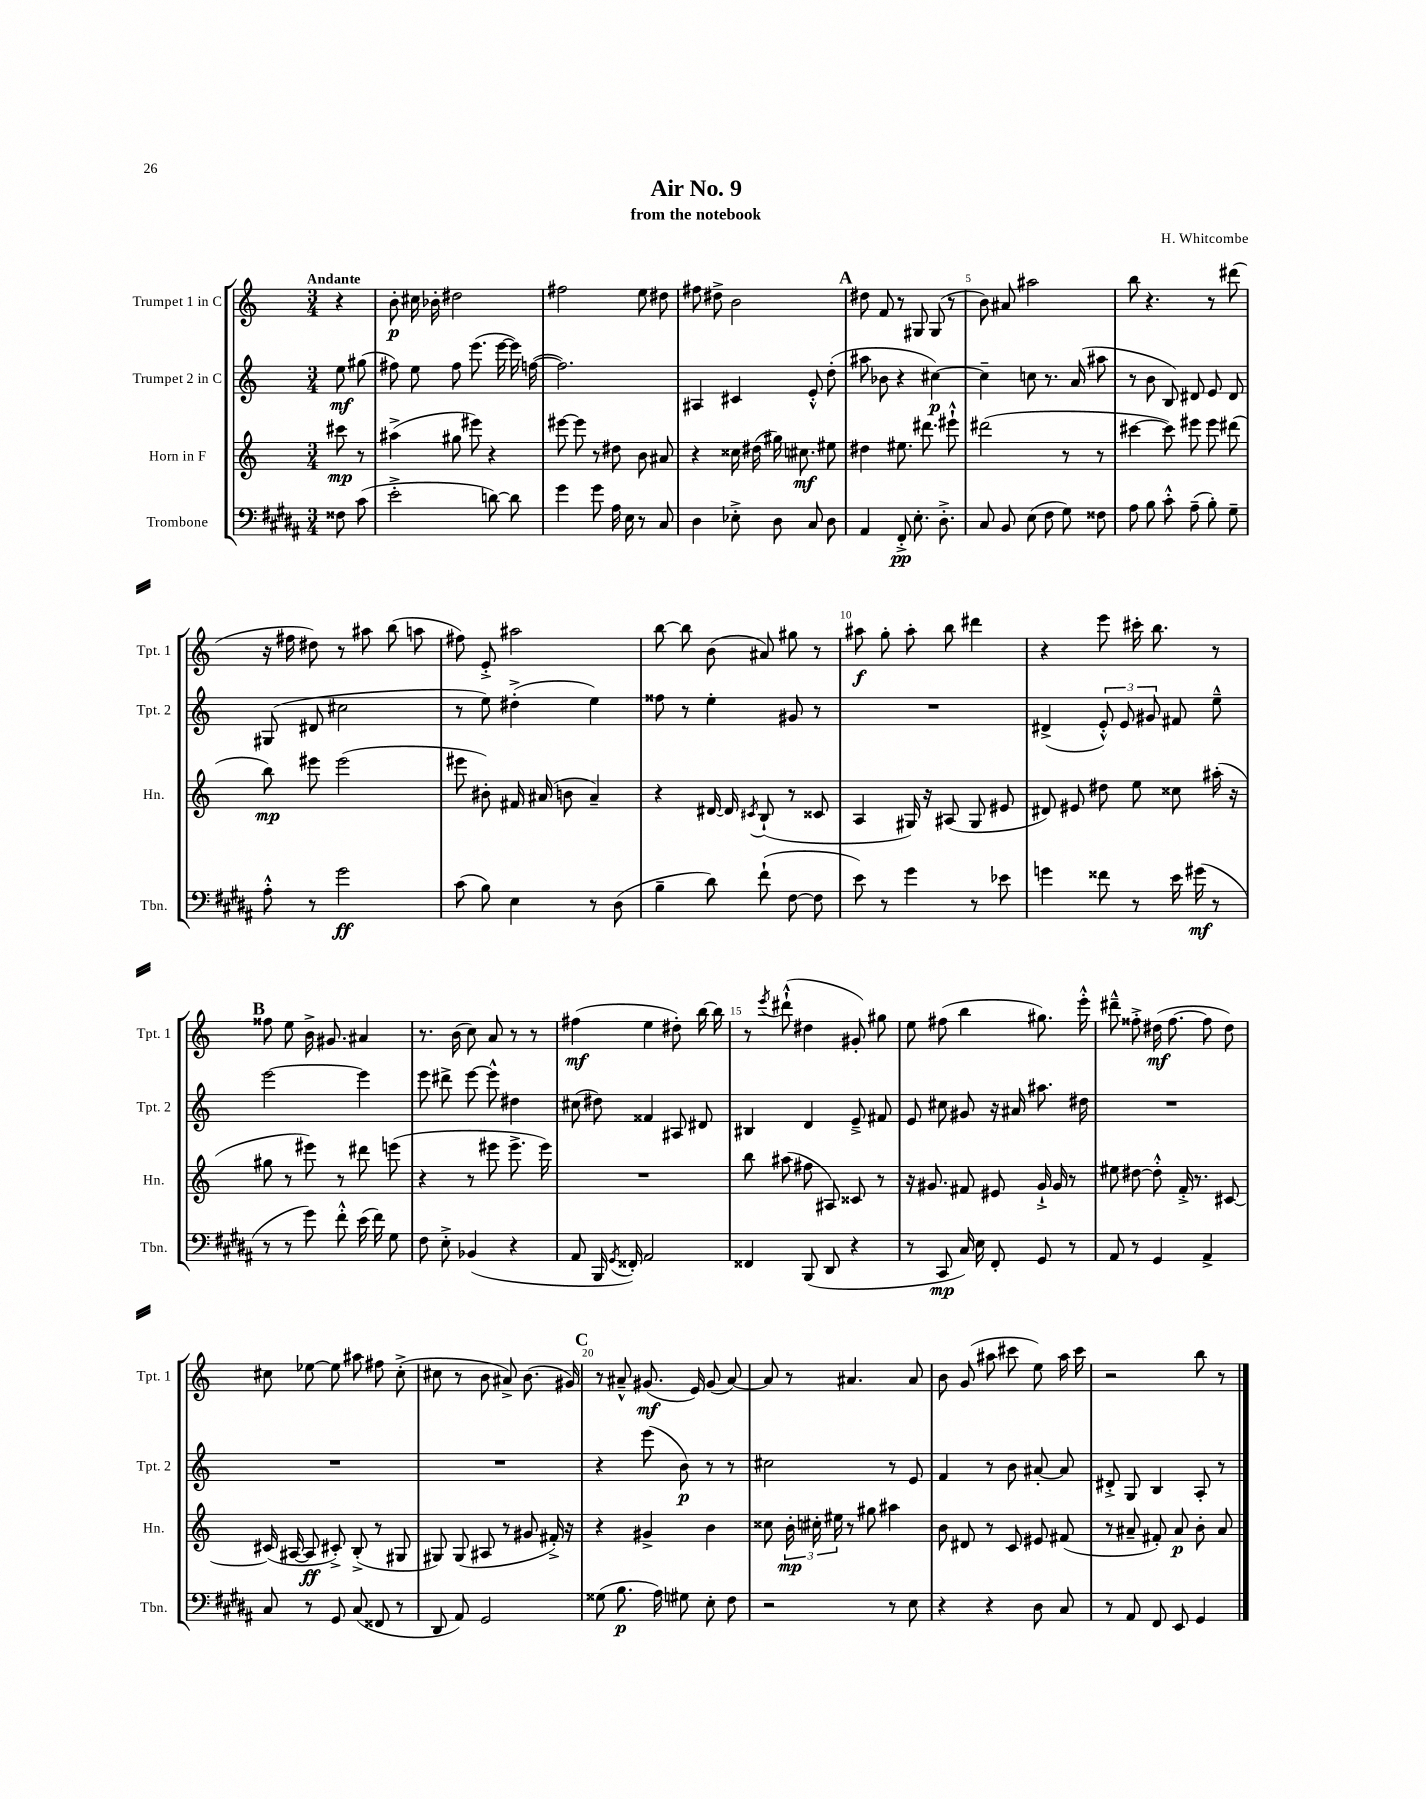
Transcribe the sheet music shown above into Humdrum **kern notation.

**kern	**kern	**kern	**kern
*staff4	*staff3	*staff2	*staff1
*clefF4	*clefG2	*clefG2	*clefG2
*k[f#c#g#d#a#]	*k[]	*k[]	*k[]
*M3/4	*M3/4	*M3/4	*M3/4
8F##\	8ccc#\	8ee\	4r
(8c#\	8r	(8gg#\	.
=	=	=	=
2e'^\	(4aa#^\	8ff#\)	8b'\
.	.	8ee\	16cc#\
.	.	.	16b-'\
.	8gg#\	8ff#\	2dd#\
.	8eee#\)	(8.eee\	.
[8d\)	4r	.	.
.	.	[16eee\	.
8d\]	.	16eee\])	.
.	.	([16ff\	.
=	=	=	=
4g#\	[8eee#\	2.ff\])	2ff#\
.	8eee#\]	.	.
8g#\	8r	.	.
16A#\	8dd#\	.	.
16E\	.	.	.
8r	8b\	.	8ee\
8C#/	8a#/	.	8dd#\
=	=	=	=
4D#\	4r	4A#/	8ff#\
.	.	.	8dd#^\
8E-'^\	16cc##\	4c#/	2b\
.	(16dd#\	.	.
8D#\	16gg#\)	.	.
.	8.cc#\	.	.
8C#/	.	8e'^^/	.
8D#\	8ee#\	(8dd'\	.
=	=	=	=
4AA#/	4dd#\	8aa#\	8dd#\
.	.	8b-\	8f/
8FF#'^/	8.ee#\	4r	8r
8.E'\	.	.	8G#/
.	8.ddd#\	.	.
.	.	[4cc#\)	(8G#/
8.D#'^\	.	.	.
.	8eee#`^^\	.	8r
=	=	=	=
8C#/	(2ddd#\	4cc#~\]	8b\)
8BB/	.	.	8a#/
(8E\	.	8cc\	2aa#\
8F#\	.	8.r	.
8G#\)	8r	.	.
.	.	(16a/	.
8F##\	8r	8aa#\	.
=	=	=	=
8A#\	[4ccc#\	8r	8bb\
8B\	.	8b\	4.r
8c#'^^\	8ccc#\])	8B/)	.
(8A#~\	8eee#\	8d#/	.
8B'\)	8eee#\	8e/	8r
8G#~\	(8ddd#\	8d#/	(8ddd#\
=	=	=	=
8A#'^^\	8bb\)	(8G#/	16r
.	.	.	16ff#\
8r	8eee#\	8d#/	8dd#\)
2g#\	(2eee#\	2cc#\	8r
.	.	.	8aa#\
.	.	.	(8bb\
.	.	.	8aa\
=	=	=	=
(8c#\	8eee#\	8r	8ff#\)
8B\)	8b#'\)	8ee\)	8e'^/
4E\	16f#/	(4dd#'^\	2aa#\
.	(16a#/	.	.
.	8b\	.	.
8r	4a#~/)	4ee\)	.
(8D#\	.	.	.
=	=	=	=
4B~\	4r	8ff##\	[8bb\
.	.	8r	8bb\]
8d#\)	[16d#/	4ee'\	(8b\
.	16d#/]	.	.
.	8qc#/	.	.
(8f#`\	(8B`/	.	8a#/)
[8F#\	8r	8g#/	8gg#\
8F#\]	8c##/	8r	8r
=	=	=	=
8e\)	4A/	2.r	8aa#\
8r	.	.	8gg'\
4g#\	16G#/)	.	8aa#'\
.	16r	.	.
.	(8A#/	.	8bb\
8r	8G#/	.	4ddd#\
8e-\	8e#/	.	.
=	=	=	=
4g\	8d#/)	(4d#^/	4r
.	8e#/	.	.
8f##\	8dd#\	12e'^^/)	8eee\
.	.	12e/	.
8r	8ee\	.	16ccc#'\
.	.	12g#/	.
.	.	.	8.bb\
16e\	8cc##\	8f#/	.
(16g#\	.	.	.
8r	(16aa#'\	8ee~^^\	8r
.	16r	.	.
=	=	=	=
8r	8gg#\	[2eee\	8ff##\
8r	8r	.	8ee\
8g#\)	8eee#\)	.	16b^\
.	.	.	8.g#/
8f#'^^\	8r	.	.
(16e\	8ddd#\	4eee\]	4a#/
16f#\)	.	.	.
8G#\	(8eee\	.	.
=	=	=	=
8F#\	4r	8eee\	8.r
8E'^\	.	8ddd#^\	.
.	.	.	(16b\
(4BB-/	8r	[8eee\	8cc\)
.	8eee#\	8eee^^\]	8a/
4r	8.eee#^\	4dd#\	8r
.	.	.	8r
.	16eee#\)	.	.
=	=	=	=
8AA#/	2.r	(8cc#\	(4ff#\
16BBB/	.	8dd#\)	.
8qGG#/	.	.	.
16FF##'/)	.	.	.
2AA#/	.	4f##/	4ee\
.	.	8A#/	8dd#'\)
.	.	8d#/	[16bb\
.	.	.	16bb\]
=	=	=	=
4FF##/	8bb\	4B#/	8r
.	.	.	8qeee/
.	(8aa#\	.	(8ddd#`^^\
(8BBB/	8ff#\	4d/	4dd#\
8DD#/	8A#/)	.	.
4r	8c##/	8e~^/	8g#'/)
.	8r	8f#/	8gg#\
=	=	=	=
8r	16r	8e/	8ee\
.	8.g#/	.	.
8CC#/	.	8cc#\	(8ff#\
16C#/)	8f#/	8g#/	4bb\
16E\	.	.	.
8FF#'/	8e#/	16r	.
.	.	16a#/	.
8GG#/	16g#`^/	8.aa#\	8.gg#\)
.	16g#/	.	.
8r	8r	.	.
.	.	16dd#\	16eee'^^\
=	=	=	=
8AA#/	8ee#\	2.r	8ddd#~^^\
8r	[8dd#\	.	8ff##'^\
4GG#/	8dd#'^^\]	.	(16dd#\
.	.	.	[8.ff##\
.	16f'^/	.	.
.	8.r	.	.
4AA#^/	.	.	8ff##\]
.	[8c#/	.	8dd#\)
=	=	=	=
8C#/	(16c#/]	2.r	8cc#\
.	[16A#/	.	.
8r	8A#/]	.	[8ee-\
8GG#/	8c#'^/)	.	8ee-\]
(8C#/	(8B'^/	.	8aa#\
8FF##/	8r	.	8ff#\
8r	8G#/	.	(8cc#'^\
=	=	=	=
8DD#/	8G#/)	2.r	8cc#\
8AA#/)	(8G#/	.	8r
2GG#/	8A#/	.	8b\
.	8r	.	8a#^/)
.	8g#/	.	(8.b\
.	16f#'^/)	.	.
.	16r	.	16g#/)
=	=	=	=
(8G##\	4r	4r	8r
8.B\	.	.	8a#~^^/
.	4g#^/	(8eee\	(8.g#/
16A#\)	.	.	.
8G#\	.	8b\)	.
.	.	.	16e/)
8E'\	4b\	8r	(8g#/
8F#\	.	8r	[8a#/)
=	=	=	=
2r	8cc##\	2cc#\	8a#/]
.	24b'\	.	8r
.	24cc#'\	.	.
.	24ee#\	.	.
.	8r	.	4.a#/
.	8gg#\	.	.
8r	4aa#\	8r	.
8E\	.	8e/	8a#/
=	=	=	=
4r	8b\	4f/	8b\
.	8d#/	.	(8g/
4r	8r	8r	8aa#\
.	8c/	8b\	8ccc#\
8D#\	8e#/	[8a#'/	8ee\)
8C#/	(8f#/	8a#/]	16aa#\
.	.	.	16ccc#\
=	=	=	=
8r	8r	8d#'^/	2r
8AA#/	8a#~/	8G/	.
8FF#/	8f#'/)	4B/	.
8EE/	8a#/	.	.
4GG#/	8b'\	8A'/	8bb\
.	8a#/	8r	8r
==	==	==	==
*-	*-	*-	*-
